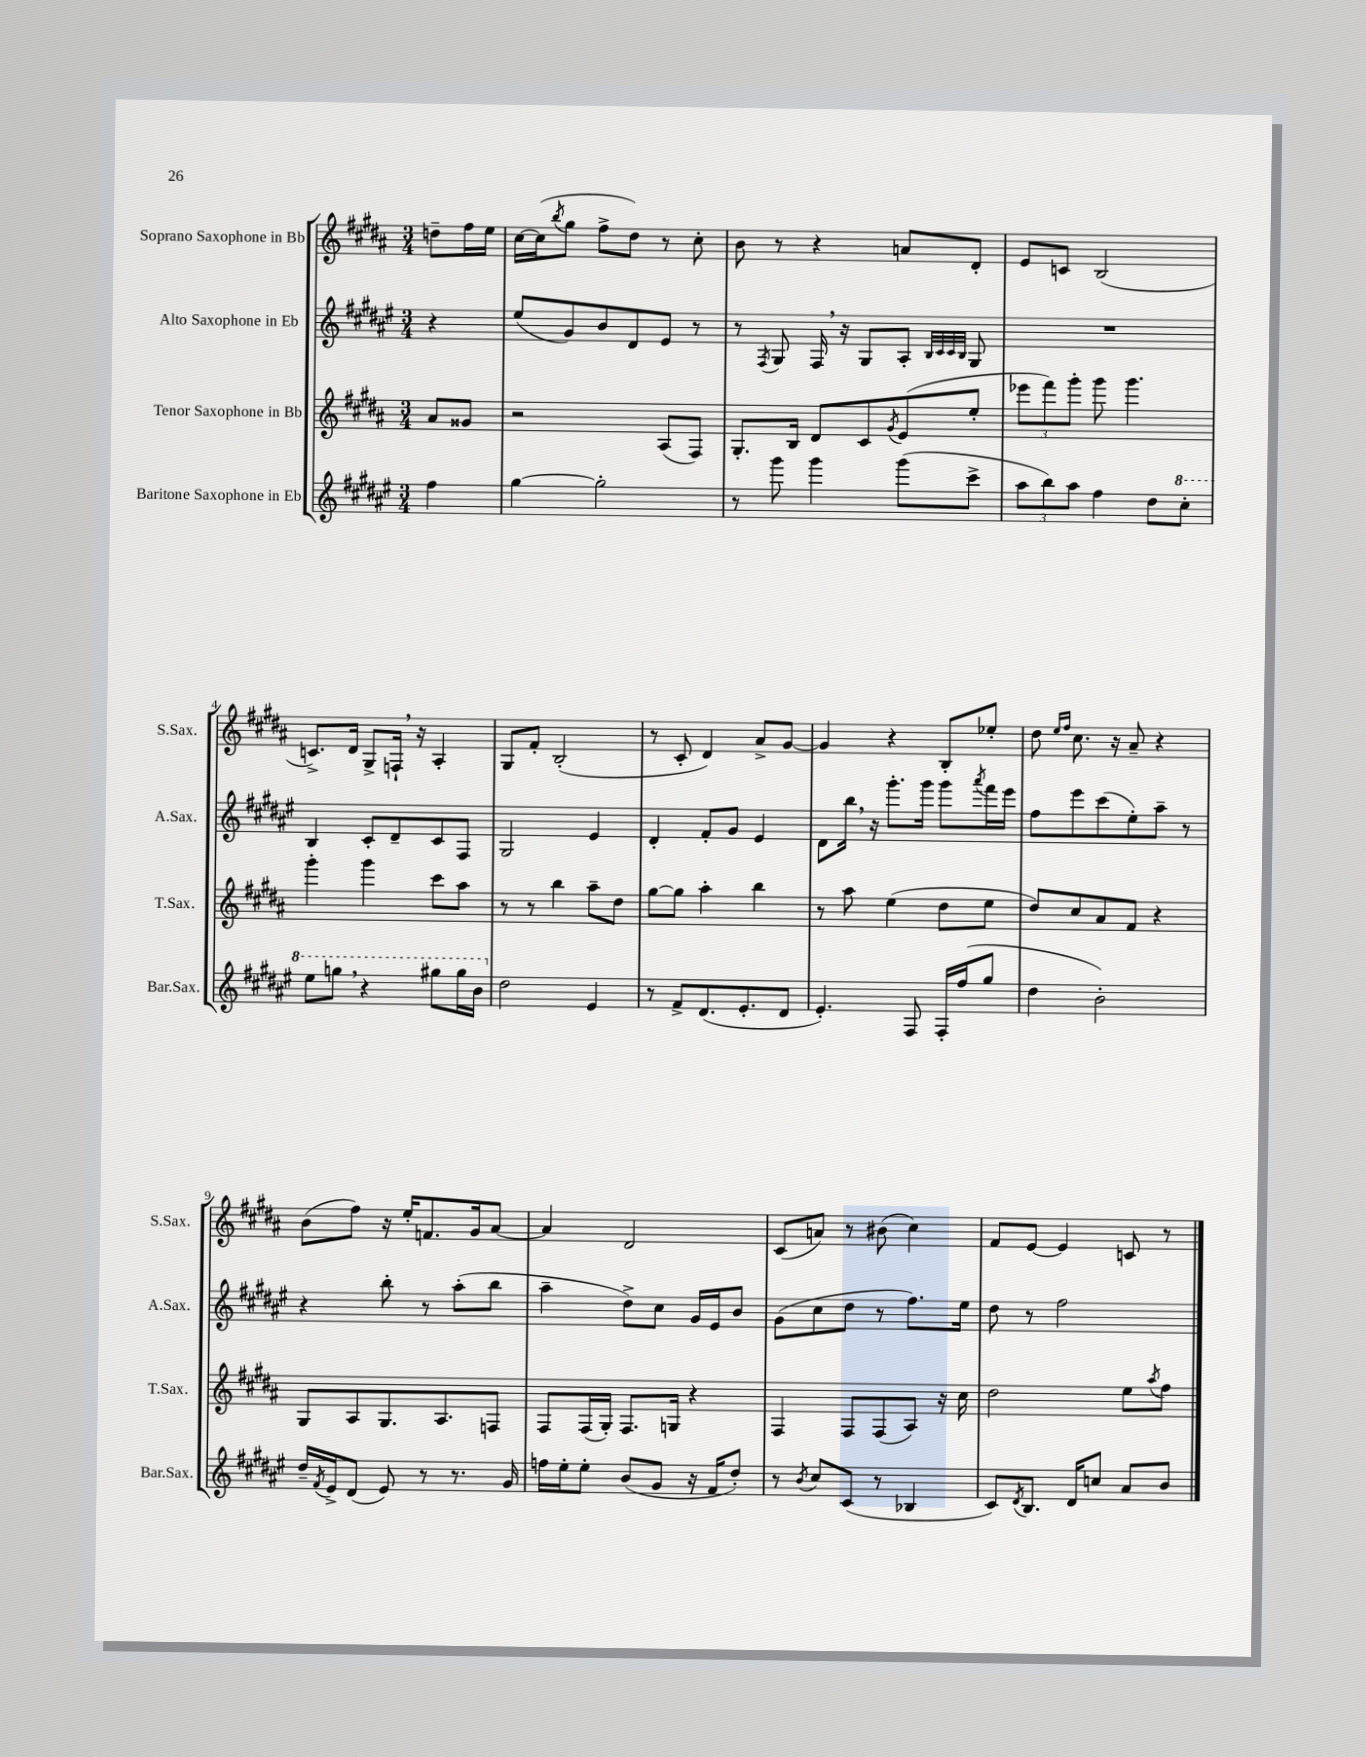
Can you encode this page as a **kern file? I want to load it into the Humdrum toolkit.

**kern	**kern	**kern	**kern
*part4	*part3	*part2	*part1
*staff4	*staff3	*staff2	*staff1
*I"Baritone Saxophone in Eb	*I"Tenor Saxophone in Bb	*I"Alto Saxophone in Eb	*I"Soprano Saxophone in Bb
*I'Bar.Sax.	*I'T.Sax.	*I'A.Sax.	*I'S.Sax.
*clefG2	*clefG2	*clefG2	*clefG2
*k[f#c#g#d#a#e#]	*k[f#c#g#d#a#]	*k[f#c#g#d#a#e#]	*k[f#c#g#d#a#]
*M3/4	*M3/4	*M3/4	*M3/4
=	=	=	=
4ff#\	8a#/L	4r	8ddn~\L
.	8g##X/J	.	16ff#\L
.	.	.	16ee\JJ
=1	=1	=1	=1
[4gg#\	2r	(8ee#/L	[16cc#\LL
.	.	.	(16cc#\J]
.	.	.	8qbb/
.	.	8g#/)	8gg#\J
2gg#'\]	.	8b/	8ff#^\L
.	.	8d#/	8dd#\J)
.	(8A#/L	8e#/J	8r
.	8F#/J)	8r	8cc#'\
=2	=2	=2	=2
8r	8.G#'/L	8r	8b\
.	.	8qF#/	.
8ggg#\	.	8G#/	8r
.	16B/Jk	.	.
4ggg#\	8d#/L	16F#,/	4r
.	.	16r	.
.	8c#/	8G#/L	.
.	8qg#/	.	.
(8ggg#\L	(8e/	8A#'/J	8an/L
.	.	32qqB/LLL	.
.	.	32qqc#/	.
.	.	32qqc#/	.
.	.	32qqB/JJJ	.
8ccc#^\J	8ee'/J	8G#/	8d#'/J
=3	=3	=3	=3
12aa#\L	12eee-X\L	2.r	8e/L
12bb\)	12fff#\)	.	.
.	.	.	8cn/J
12aa#\J	12ggg#'\J	.	.
4ff#\	8ggg#\	.	(2B/
.	4.ggg#\	.	.
8dd#\L	.	.	.
*8va	*	*	*
8ccc#'\J	.	.	.
!!LO:LB:g=z
=4	=4	=4	=4
8eee#\L	4ggg#'\	4B/	8.cn^/L)
8gggn,\J	.	.	.
.	.	.	16d#/Jk
4r	4ggg#\	8c#'/L	8G#^/L
.	.	8d#~/	16Fn`,/Jk
.	.	.	16r
8ggg#X\L	8ccc#\L	8c#/	4A#'/
16ggg#\L	8aa#\J	8F#/J	.
16bb\JJ	.	.	.
=5	=5	=5	=5
*X8va	*	*	*
2dd#\	8r	2G#/	8G#/L
.	8r	.	8f#'/J
.	4bb\	.	(2B'/
4e#/	8aa#~\L	4e#/	.
.	8dd#\J	.	.
=6	=6	=6	=6
8r	[8gg#\L	4d#'/	8r
8f#^/L	8gg#\J]	.	8c#'/
(8.d#/	4aa#'\	8f#'/L	4d#/)
.	.	8g#/J	.
8.e#'/	.	.	.
.	4bb\	4e#/	8a#^/L
8d#/J	.	.	[8g#/J
=7	=7	=7	=7
4.e#'/)	8r	8d#\L	4g#/]
.	8aa#\	16bb,\Jk	.
.	.	16r	.
.	(4ee\	8.ggg#'\L	4r
8F#/	.	.	.
.	.	16ggg#\Jk	.
16F#'/LL	8dd#\L	8ggg#\L	8B'/L
(16ff#/J	.	.	.
.	.	8qaaa#/	.
8gg#/J	8ee\J	16fff#\L	8ee-X'/J
.	.	16eee#\JJ	.
=8	=8	=8	=8
4dd#\	8dd#/L)	8ff#\L	8dd#\
.	.	.	16qqee/LL
.	.	.	16qqff#/JJ
.	8cc#/	8eee#\	8.cc#\
2b'\)	8a#/	(8ccc#\	.
.	.	.	16r
.	8f#/J	8ee#'\)	8a#~/
.	4r	8aa#~\J	4r
.	.	8r	.
!!LO:LB:g=z
=9	=9	=9	=9
16dd#~/LL	8G#/L	4r	(8b\L
8qf#/	.	.	.
16e#^/J	.	.	.
(8d#/J	8A#/	.	8ff#\J)
8e#/)	8.G#/	8bb'\	16r
.	.	.	16ee'/KL
8r	.	8r	8.fn/
.	8.A#/	.	.
8.r	.	(8aa#'\L	.
.	.	.	16g#/k
.	8Fn/J	8bb\J	[8a#/J
16g#/	.	.	.
=10	=10	=10	=10
16ffn\LL	8F#/L	4aa#~\	4a#/]
16ee#'\J	.	.	.
8ee#'\J	(16F#/L	.	.
.	16G#'/JJ)	.	.
(8b/L	8.F#/L	8dd#^\L)	2d#/
8g#/J	.	8cc#\J	.
.	16Gn/Jk	.	.
16r	4r	16g#/LL	.
16f#/KL	.	16e#/J	.
8dd#'/J)	.	8b/J	.
=11	=11	=11	=11
8r	4F#/	(8g#\L	(8c#/L
8qb/	.	.	.
8cc#/L	.	8cc#\	8an/J)
(8c#/J	8F#/L	8dd#\J	8r
8r	(8F#/	8r	(8b#X\
4B-X/	8A#/J)	8.ff#\L)	4cc#\)
.	16r	.	.
.	16cc#\	16ee#\Jk	.
=12	=12	=12	=12
8c#/L)	2dd#\	8dd#\	8f#/L
8qd#/	.	.	.
8.B/J	.	8r	[8e/J
.	.	2ff#\	4e/]
16d#/KL	.	.	.
8ccn/J	.	.	.
8a#/L	8ee\L	.	8cn/
.	8qaa#/	.	.
8b/J	8ff#\J	.	8r
==	==	==	==
*-	*-	*-	*-
